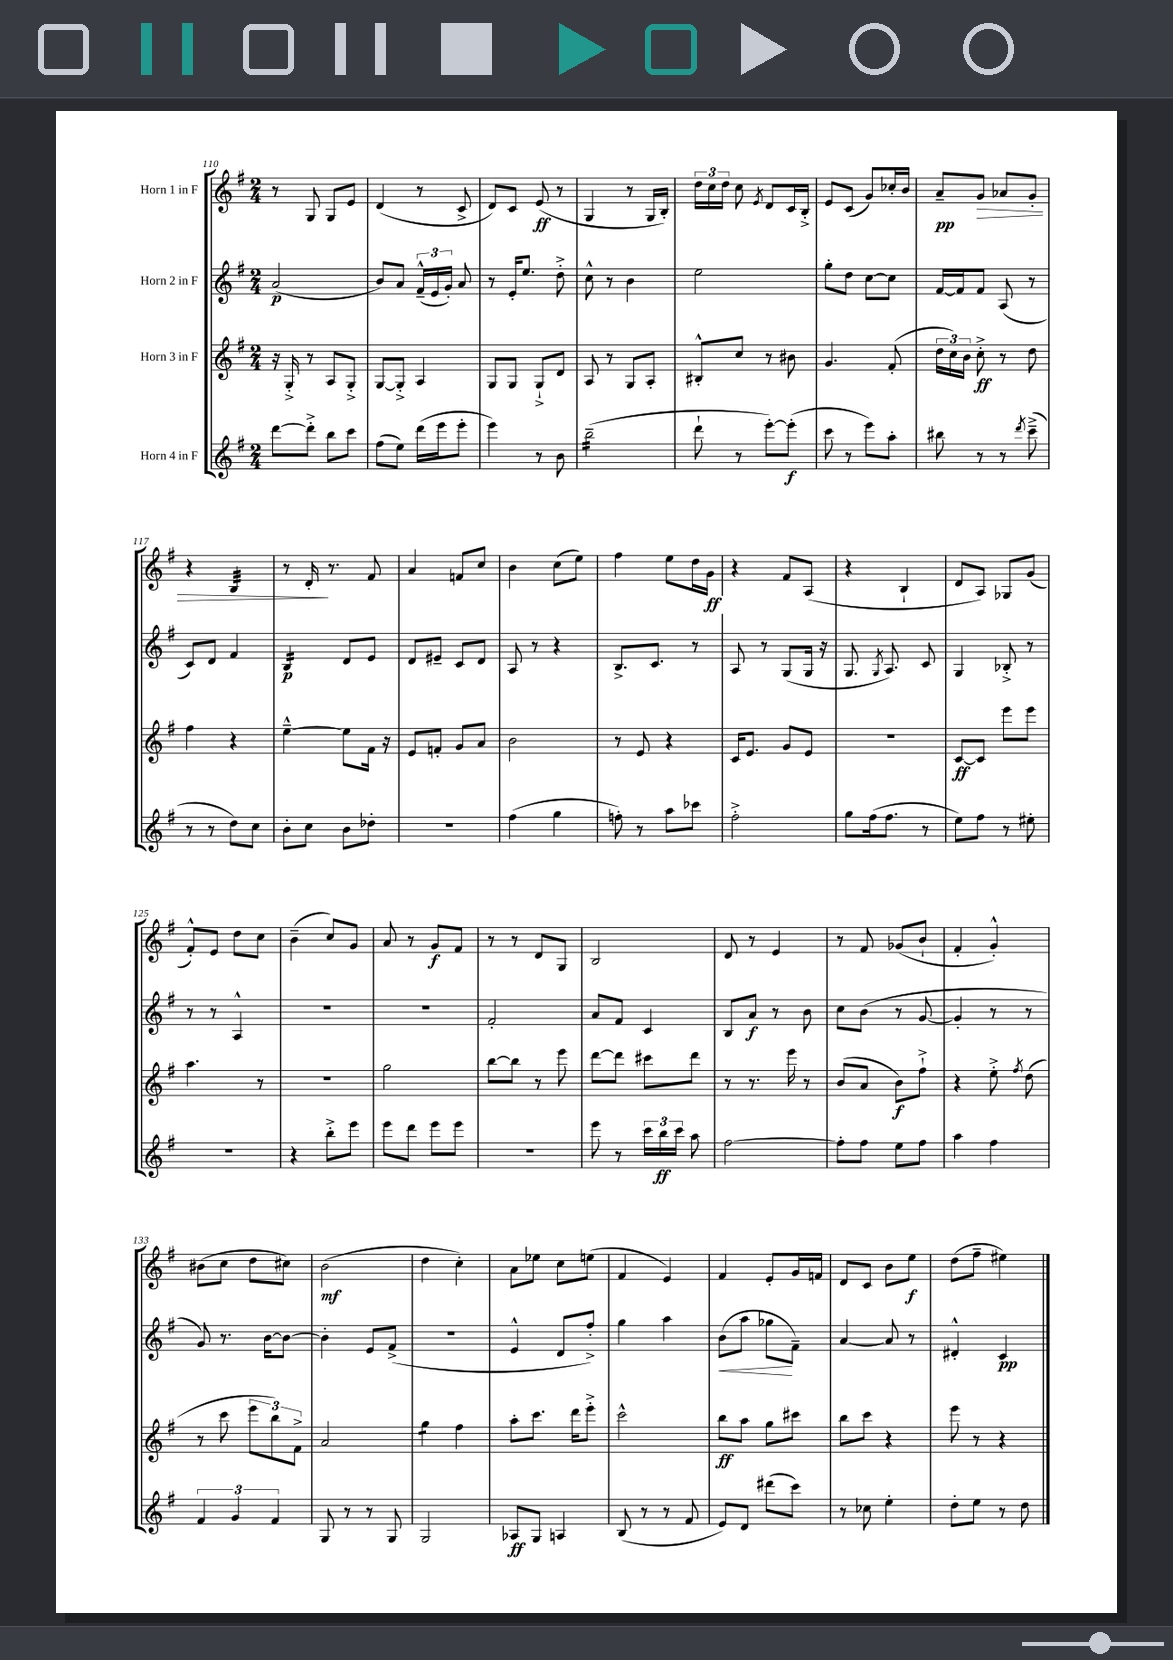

**kern	**kern	**kern	**kern
*staff4	*staff3	*staff2	*staff1
*clefG2	*clefG2	*clefG2	*clefG2
*k[f#]	*k[f#]	*k[f#]	*k[f#]
*M2/4	*M2/4	*M2/4	*M2/4
[8ddd\L	16r	(2a/	8r
.	16G'^/	.	.
8ddd'^\]J	8r	.	8G/
8bb\L	8A/L	.	8G/L
8ccc\J	8G'^/J	.	8e/J
=	=	=	=
(8ff#\L	[8G/L	8b/L)	(4d/
8ee\J)	8G'^/]J	8a/J	.
(16ddd\LL	4A/	(24f#~^^/LL	8r
.	.	24e/	.
16eee\J	.	.	.
.	.	24g'/JJ)	.
8eee'\J	.	8a/	8c^/
=	=	=	=
4eee\)	8G/L	8r	8d/L)
.	8G/J	16e'/LK	8c/J
.	.	8.ee/J	.
8r	8G`^/L	.	(8e/
8b\	8d/J	8dd'^\	8r
=	=	=	=
(2bb~\	8A/	8cc^^\	4G/
.	8r	8r	.
.	8G/L	4b\	8r
.	8A'/J	.	16G/LL
.	.	.	16B'/JJ)
=	=	=	=
8ddd`\	8B#'^^/L	2ee\	24dd\LL
.	.	.	24cc\
.	.	.	24dd\JJ
8r	8cc/J	.	8cc\
.	.	.	8qe/
[8eee'\L)	8r	.	8d/L
(8eee'\]J	8b#\	.	16c/L
.	.	.	16B'^/JJ
=	=	=	=
8ccc\	4.g/	8gg'\L	8e/L
8r	.	8dd\J	(8c/J
8eee\L)	.	[8cc\L	8g/L)
8aa'\J	(8f#'/	8cc\]J	16cc-'/L
.	.	.	16b/JJ
=	=	=	=
8bb#\	24dd\LL	[16f#/LL	8a~/L
.	24cc\)	.	.
.	.	16f#/]J	.
.	24b\JJ	.	.
8r	8cc'^\	8f#/J	8g/J
8r	8r	(8A/	8a-/L
8qddd/	.	.	.
(8ccc~^\	8dd\	8r	8g'/J
=	=	=	=
8r	4ff#\	8c/L)	4r
8r	.	8d/J	.
8dd\L)	4r	4f#/	4B/
8cc\J	.	.	.
=	=	=	=
8b'\L	[4ee~^^\	4B/	8r
8cc\J	.	.	16d'/
.	.	.	8.r
8b\L	8ee\]L	8d/L	.
8dd-'\J	16f#\Jk	8e/J	8f#/
.	16r	.	.
=	=	=	=
2r	8e/L	8d/L	4a/
.	8f'/J	8e#~/J	.
.	8g/L	8c/L	8f/L
.	8a/J	8d/J	8cc/J
=	=	=	=
(4ff#\	2b\	8A/	4b\
.	.	8r	.
4gg\	.	4r	(8cc\L
.	.	.	8ee\J)
=	=	=	=
8ff'\)	8r	8.B^/L	4ff#\
8r	8e/	.	.
.	.	8.c/J	.
8aa\L	4r	.	8ee\L
8ccc-\J	.	8r	16dd\L
.	.	.	16g\JJ
=	=	=	=
2ff#'^\	16c/LK	8A/	4r
.	8.e/J	.	.
.	.	8r	.
.	8g/L	(8G/L	8f#/L
.	8e/J	16G/Jk	(8A/J
.	.	16r	.
=	=	=	=
8gg\L	2r	8.G/	4r
(16ff#\k	.	.	.
.	.	8qG/	.
8.ff#\J	.	8.A/)	.
.	.	.	4B`/
8r	.	8c/	.
=	=	=	=
8ee\L)	[8c/L	4G/	8d/L
8ff#\J	8c/]J	.	8A/J)
8r	8eee\L	8B-'^/	8G-/L
8ee#'\	8eee\J	8r	(8g/J
=	=	=	=
2r	4.aa\	8r	8f#'^^/L)
.	.	8r	8e/J
.	.	4A^^/	8dd\L
.	8r	.	8cc\J
=	=	=	=
4r	2r	2r	(4b~\
8bb'^\L	.	.	8cc/L)
8eee\J	.	.	8g/J
=	=	=	=
8eee\L	2gg\	2r	8a/
8ddd\J	.	.	8r
8eee\L	.	.	8g/L
8eee\J	.	.	8f#/J
=	=	=	=
2r	[8bb\L	2f#'/	8r
.	8bb\]J	.	8r
.	8r	.	8d/L
.	8eee\	.	8G/J
=	=	=	=
8eee\	[8ddd\L	8a/L	2B/
8r	8ddd\]J	8f#/J	.
24ccc\LL	8ccc#\L	4c/	.
24bb\	.	.	.
24ccc\JJ	.	.	.
8aa\	8ddd\J	.	.
=	=	=	=
[2ff#\	8r	8B/L	8d/
.	8.r	8a/J	8r
.	.	8r	4e/
.	16eee\	.	.
.	8r	8b\	.
=	=	=	=
8ff#'\]L	(8b/L	8cc\L	8r
8ff#\J	8a/J	(8b\J	8f#/
8ee\L	8b\L)	8r	(8g-/L
8ff#\J	8ff#`^\J	[8g/	8b`/J
=	=	=	=
4aa\	4r	4g'/]	4f#'/
4ff#\	8ee'^\	8r	4g'^^/)
.	8qff#/	.	.
.	(8dd\	8r	.
=	=	=	=
6f#/	8r	8g/)	(8b#\L
.	8ccc\	8.r	8cc\J
6g/	.	.	.
.	12eee\L	.	8dd\L
.	.	[16b\LK	.
6f#/	12bb\)	.	.
.	.	8b\_J	8cc#\J)
.	12f#^\J	.	.
=	=	=	=
8G/	2a/	4b'\]	(2b\
8r	.	.	.
8r	.	8e/L	.
8G/	.	(8f#^/J	.
=	=	=	=
2G/	4gg\	2r	4dd\
.	4ff#\	.	4cc'\)
=	=	=	=
8A-/L	8aa'\L	4e^^/	8a\L
8G/J	8.ccc\J	.	8ee-\J
4A/	.	8d/L	8cc\L
.	16ddd\LK	.	.
.	8eee'^\J	8ff#'^/J)	(8ee\J
=	=	=	=
(8B/	2ccc^^\	4gg\	4f#/
8r	.	.	.
8r	.	4aa\	4e/)
8f#/	.	.	.
=	=	=	=
8e/L)	8bb\L	(8b\L	4f#/
8d/J	8aa\J	8aa\J	.
(8ddd#\L	8gg\L	8gg-\L	8e'/L
8ccc\J)	8ccc#\J	8f#~\J)	16g/L
.	.	.	16f/JJ
=	=	=	=
8r	8bb\L	[4a/	8d/L
8cc-\	8ccc\J	.	8c/J
4ee'\	4r	8a/]	8b\L
.	.	8r	8ee\J
=	=	=	=
8dd'\L	8eee\	4d#'^^/	(8dd\L
8ee\J	8r	.	8ff#~\J
8r	4r	4c/	4ee#\)
8dd\	.	.	.
==	==	==	==
*-	*-	*-	*-
